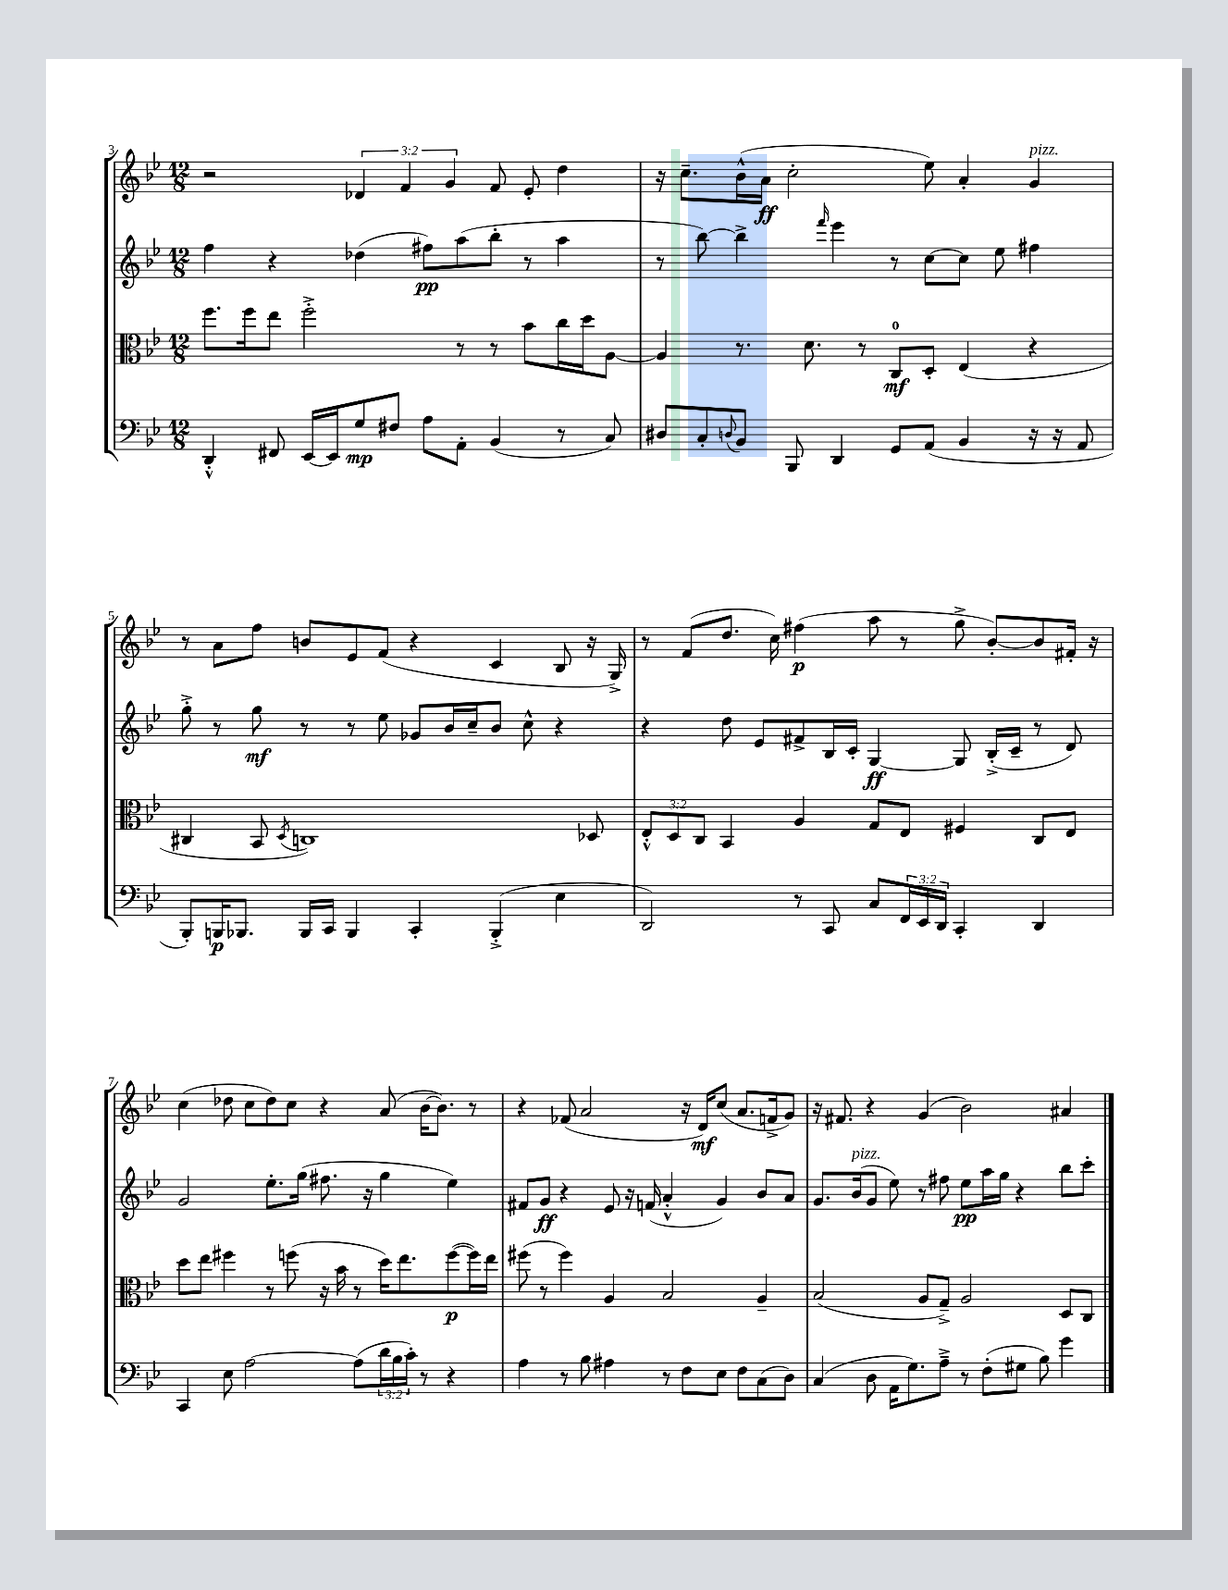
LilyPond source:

<<
\new StaffGroup <<
\new Staff = "s0" {
    \clef treble \key bes \major \numericTimeSignature \time 12/8 \override Staff.TupletNumber.text = #tuplet-number::calc-fraction-text
    r2 \tuplet 3/2 { des'4 f'4 g'4 } f'8 ees'8-. d''4 |
    r16 c''8.-- bes'16-^( a'16\ff c''2-. ees''8) a'4-. g'4^\markup { \italic "pizz." } |
    r8 a'8 f''8 b'8 ees'8 f'8( r4 c'4 bes8 r16 g16->) |
    r8 f'8( d''8. c''16) fis''4\p( a''8 r8 g''8-> bes'8~-.) bes'8 fis'16-. r16 |
    c''4( des''8 c''8 des''8) c''8 r4 a'8( bes'16~ bes'8.) r8 |
    r4 fes'8( a'2 r16 d'16\mf) c''8( a'8. f'16-> g'8) |
    r16 fis'8. r4 g'4( bes'2) ais'4 \bar "|." |
}
\new Staff = "s1" {
    \clef treble \key bes \major \numericTimeSignature \time 12/8
    f''4 r4 des''4( fis''8\pp) a''8( bes''8-. r8 a''4 |
    r8 bes''8~) bes''4-> \grace { f'''16 } ees'''4 r8 c''8~ c''8 ees''8 fis''4 |
    g''8-.-> r8 g''8\mf r8 r8 ees''8 ges'8 bes'16 c''16-- bes'8 c''8-^ r4 |
    r4 d''8 ees'8 fis'8-> bes16 c'16-. g4~\ff g8 bes16-.->( c'16-- r8 d'8) |
    g'2 ees''8.-. g''16( fis''8. r16 g''4 ees''4) |
    fis'8 g'8\ff r4 ees'8 r16 f'16( a'4-.-^ g'4) bes'8 a'8 |
    g'8. bes'16^\markup { \italic "pizz." }( g'8 ees''8) r8 fis''8 ees''8\pp a''16 g''16 r4 bes''8 c'''8-. \bar "|." |
}
\new Staff = "s2" {
    \clef alto \key bes \major \numericTimeSignature \time 12/8 \override Staff.TupletNumber.text = #tuplet-number::calc-fraction-text
    f''8. f''16 ees''8 f''2-.-> r8 r8 bes'8 c''16 d''16 a8~ |
    a4 r8. d'8. r8 c8-0\mf d8-. ees4( r4 |
    cis4 bes,8 \acciaccatura { d8 } c1) des8 |
    \tuplet 3/2 { ees8-.-^ d8 c8 } bes,4 a4 g8 ees8 fis4 c8 ees8 |
    d''8 ees''8 fis''4 r8 f''8( r16 bes'16 r8 d''16) ees''8. f''8~\p( f''16) ees''16 |
    fis''8( r8 fis''4) a4 bes2 a4-- |
    bes2( a8 g8--->) a2 d8 c8 \bar "|." |
}
\new Staff = "s3" {
    \clef bass \key bes \major \numericTimeSignature \time 12/8 \override Staff.TupletNumber.text = #tuplet-number::calc-fraction-text
    d,4-.-^ fis,8 ees,16~ ees,16 g8\mp fis8 a8 a,8-. bes,4( r8 c8) |
    dis8 c8-. \appoggiatura { d8 } bes,8 bes,,8 d,4 g,8 a,8( bes,4 r16 r16 a,8 |
    bes,,8-.) b,,16\p bes,,8. bes,,16 c,16 bes,,4 c,4-. bes,,4-.->( ees4 |
    d,2) r8 c,8 c8 \tuplet 3/2 { f,16 ees,16 d,16 } c,4-. d,4 |
    c,4 ees8 a2~ a8( \tuplet 3/2 { d'16 bes16 c'16-.) } r8 r4 |
    a4 r8 bes8 ais4 r8 f8 ees8 f8 c8( d8) |
    c4( d8 a,16 g8.) a8---> r8 f8-.( gis8 bes8) g'4 \bar "|." |
}
>>
>>
\layout { \context { \Score currentBarNumber = #3 } }
